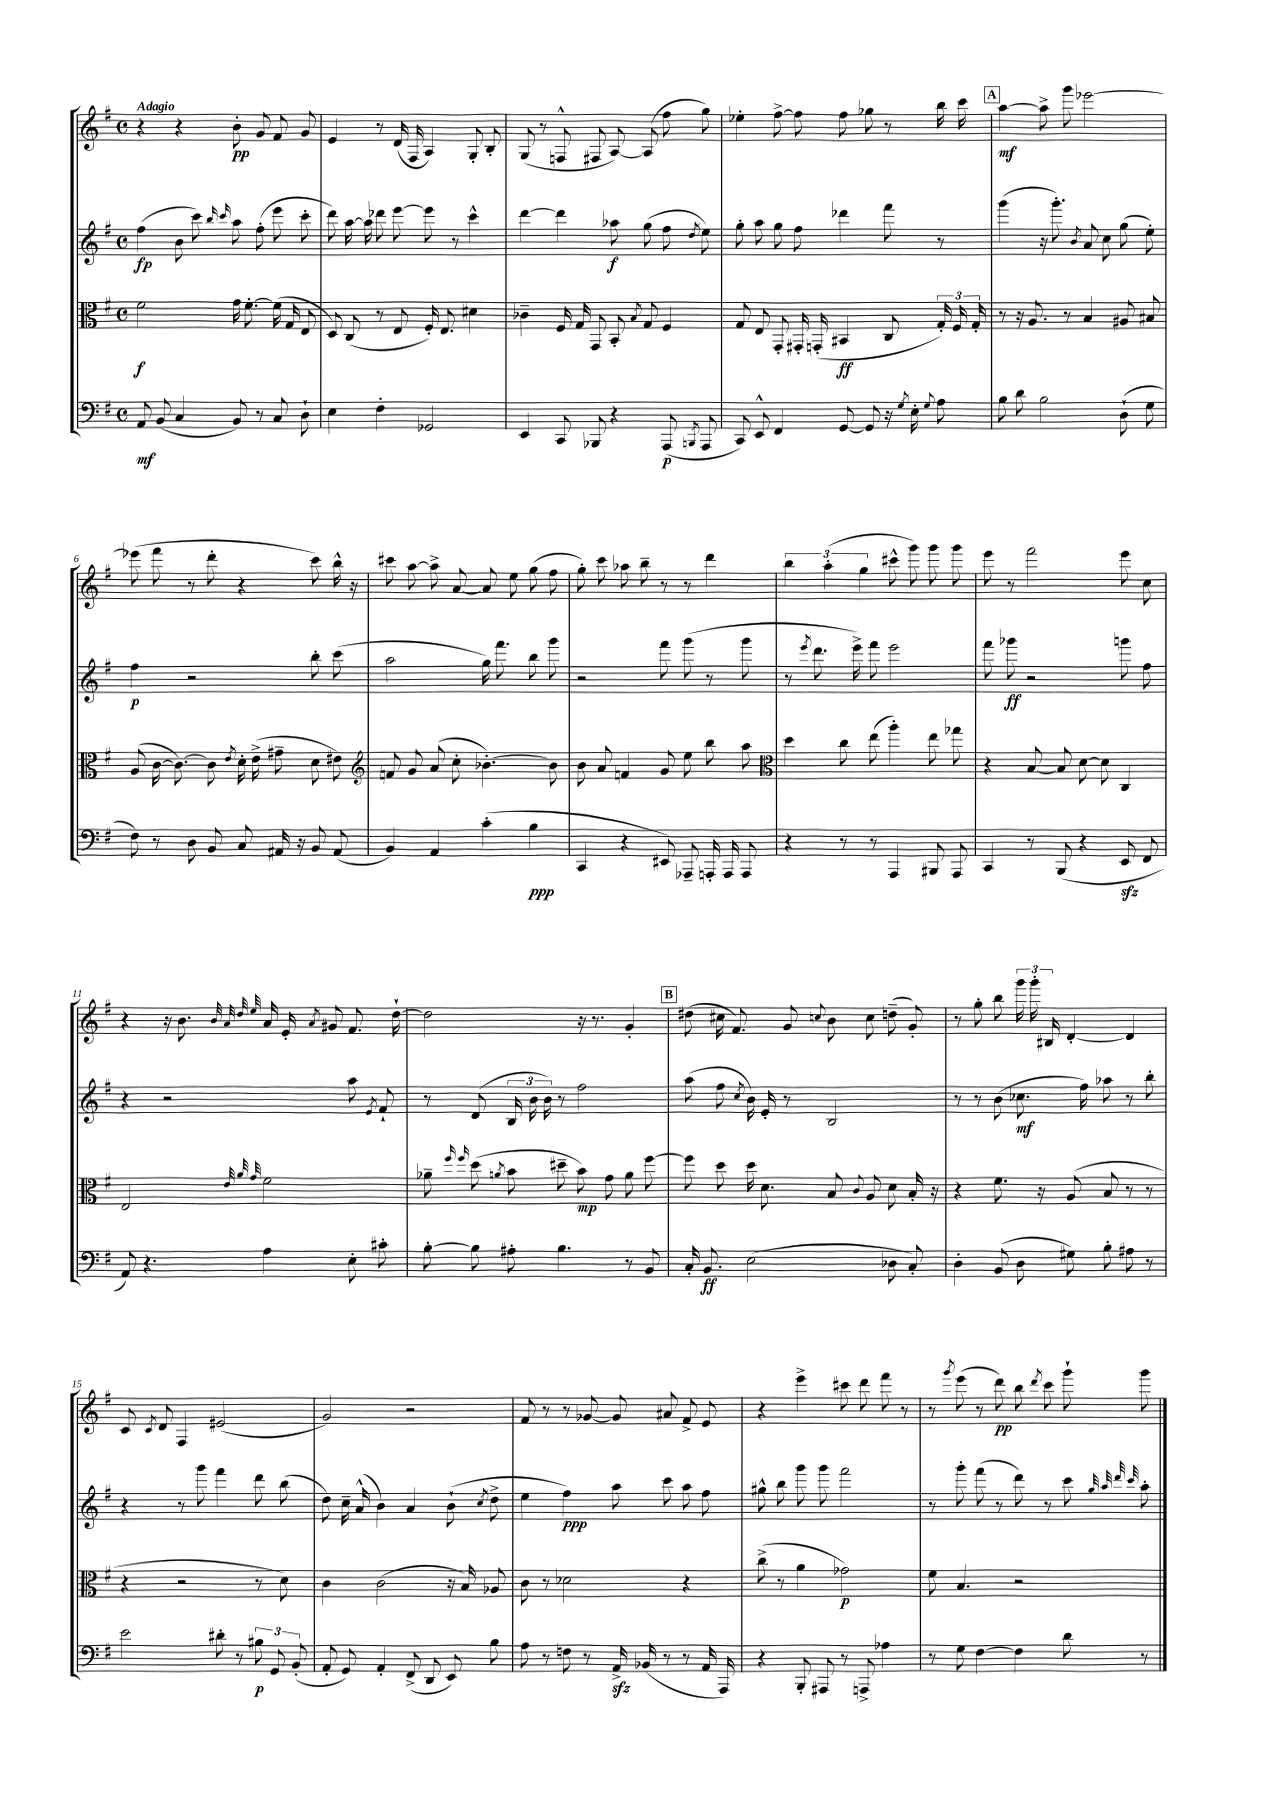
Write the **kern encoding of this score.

**kern	**dynam	**kern	**dynam	**kern	**dynam	**kern	**dynam
*part4	*part4	*part3	*part3	*part2	*part2	*part1	*part1
*staff4	*staff4	*staff3	*staff3	*staff2	*staff2	*staff1	*staff1
*clefF4	*	*clefC3	*	*clefG2	*	*clefG2	*
*k[f#]	*	*k[f#]	*	*k[f#]	*	*k[f#]	*
*M4/4	*	*M4/4	*	*M4/4	*	*M4/4	*
*met(c)	*	*met(c)	*	*met(c)	*	*met(c)	*
=1	=1	=1	=1	=1	=1	=1	=1
!	!	!	!	!	!	!LO:TX:a:B:t=Adagio	!
8AA/	mf	2f#\	f	(4ff#\	fp	4r	.
(8BB/	.	.	.	.	.	.	.
4C/	.	.	.	8b\	.	4r	.
.	.	.	.	8ccc\)	.	.	.
.	.	.	.	16qqbb/	.	.	.
.	.	.	.	16qqccc/	.	.	.
8BB/)	.	16g\	.	8aa\	.	8b'\	pp
.	.	[8.f#'\	.	.	.	.	.
8r	.	.	.	(8ff#'\	.	8g/	.
8C/	.	(16f#\]	.	8eee\	.	8f#/	.
.	.	16G/	.	.	.	.	.
8D`\	.	8E/	.	8ccc'\	.	8g/	.
=2	=2	=2	=2	=2	=2	=2	=2
4E\	.	8D/)	.	8ddd\)	.	4e/	.
.	.	(8C/	.	[16aa\	.	.	.
.	.	.	.	16aa\]	.	.	.
4F#'\	.	8r	.	8ddd-X\	.	8r	.
.	.	8E/	.	[8eee\	.	(16d/	.
.	.	.	.	.	.	16F#/	.
2GG-X/	.	16F#'/)	.	8eee\]	.	4A/)	.
.	.	8.E/	.	.	.	.	.
.	.	.	.	8r	.	.	.
.	.	4d#X\	.	4ccc^^\	.	8G'/	.
.	.	.	.	.	.	8B'/	.
=3	=3	=3	=3	=3	=3	=3	=3
4EE/	.	4c-X~\	.	[4ddd\	.	(8G/	.
.	.	.	.	.	.	8r	.
8CC/	.	16F#/	.	4ddd\]	.	8Fn^^/	.
.	.	16G/	.	.	.	.	.
8BBB-X/	.	8GG/	.	.	.	8F#X/	.
4r	.	8BB'/	.	8aa-X\	f	[8A/)	.
.	.	8qB/	.	.	.	.	.
.	.	8G/	.	(8gg\	.	(8A/]	.
(8AAA/	p	4F#/	.	8ff#\	.	8ff#\	.
8qBBBn/	.	.	.	8qdd/	.	.	.
8AAA/	.	.	.	8ee\)	.	8gg\)	.
=4	=4	=4	=4	=4	=4	=4	=4
8CC/)	.	8G/	.	8gg'\	.	4ee-X'\	.
8EE^^/	.	8E/	.	8aa\	.	.	.
4FF#/	.	8GG'/	.	8gg\	.	[8ff#^\	.
.	.	16GG#X'/	.	8ff#\	.	8ff#\]	.
.	.	(16GGn'/	.	.	.	.	.
[8GG/	.	4BB#X/	ff	4ddd-X\	.	8ff#\	.
8GG/]	.	.	.	.	.	8gg-X\	.
16r	.	8C/	.	8fff#\	.	8r	.
8qG/	.	.	.	.	.	.	.
16E'\	.	.	.	.	.	.	.
8qqG/	.	.	.	.	.	.	.
8A\	.	24G'/)	.	8r	.	16bb\	.
.	.	24F#/	.	.	.	.	.
.	.	.	.	.	.	16ccc\	.
.	.	24G'/	.	.	.	.	.
!!LO:REH:place=s1:t=A
=5	=5	=5	=5	=5	=5	=5	=5
8B\	.	8r	.	(4ggg\	.	[4aa\	mf
8d\	.	16r	.	.	.	.	.
.	.	8.A/	.	.	.	.	.
2B\	.	.	.	16r	.	8aa^\]	.
.	.	.	.	8.ggg'\)	.	.	.
.	.	8r	.	.	.	8ggg\	.
.	.	.	.	8qb/	.	.	.
.	.	4B/	.	8a/	.	[2eee-X\	.
.	.	.	.	8cc\	.	.	.
(8D`\	.	8A#X/	.	(8gg\	.	.	.
8G\	.	8B#X/	.	8ee'\)	.	.	.
!!LO:LB:g=z
=6	=6	=6	=6	=6	=6	=6	=6
8F#\)	.	(8A/	.	4ff#\	p	(8eee-X\]	.
8r	.	[16c\	.	.	.	8fff#\	.
.	.	8.c\_)	.	.	.	.	.
8D\	.	.	.	2r	.	8r	.
8BB/	.	8c\]	.	.	.	8ddd'\	.
.	.	8qe/	.	.	.	.	.
8C/	.	16d'\	.	.	.	4r	.
.	.	(16e^\	.	.	.	.	.
16AA#X/	.	8g#X~\	.	.	.	.	.
16r	.	.	.	.	.	.	.
8BB/	.	8d\	.	8bb'\	.	8ccc\)	.
(8AA#/	.	8e#X\)	.	(8ccc\	.	16bb^^\	.
.	.	.	.	.	.	16r	.
=7	=7	=7	=7	=7	=7	=7	=7
*	*	*clefG2	*	*	*	*	*
4BB/)	.	8fn/	.	2aa\	.	8ccc#X\	.
.	.	8g/	.	.	.	[8aa\	.
4AA/	.	(8a/	.	.	.	8aa^\]	.
.	.	8cc'\	.	.	.	[8a/	.
(4c'\	.	[4.b-X'\)	.	16gg\)	.	8a/]	.
.	.	.	.	8.fff#\	.	.	.
.	.	.	.	.	.	8ee\	.
4B\	ppp	.	.	8bb\	.	(8gg\	.
.	.	8b-\]	.	8ggg\	.	8ff#\	.
=8	=8	=8	=8	=8	=8	=8	=8
4CC/	.	8b\	.	2r	.	8gg'\)	.
.	.	8a/	.	.	.	8ccc\	.
4r	.	4fn/	.	.	.	8aa-X\	.
.	.	.	.	.	.	8bb~\	.
8EE#X/)	.	8g/	.	8fff#\	.	8r	.
8AAA-X~/	.	8ee\	.	(8ggg\	.	8r	.
16AAAn'/	.	8bb\	.	8r	.	4ddd\	.
16AAA/	.	.	.	.	.	.	.
8AAA/	.	8aa\	.	8ggg\	.	.	.
=9	=9	=9	=9	=9	=9	=9	=9
*	*	*clefC3	*	*	*	*	*
4r	.	4dd\	.	8r	.	6bb\	.
.	.	.	.	8qeee/	.	.	.
.	.	.	.	8.ddd\	.	.	.
.	.	.	.	.	.	(6aa'\	.
8r	.	8cc\	.	.	.	.	.
.	.	.	.	16eee^\)	.	.	.
.	.	.	.	.	.	6gg\	.
8r	.	(8ee\	.	8fff#\	.	.	.
4AAA/	.	4aa'\)	.	2eee\	.	8ccc#X^^\	.
.	.	.	.	.	.	8ggg\)	.
8BBB#X/	.	8ee\	.	.	.	8ggg\	.
8AAA/	.	8gg-X\	.	.	.	8ggg\	.
=10	=10	=10	=10	=10	=10	=10	=10
4CC/	.	4r	.	8fff#\	.	8eee\	.
.	.	.	.	8ggg-X\	ff	8r	.
8r	.	[8B/	.	2r	.	2fff#\	.
(8BBB/	.	8B/]	.	.	.	.	.
4r	.	[8d\	.	.	.	.	.
.	.	8d\]	.	.	.	.	.
8EEzz/	.	4C/	.	8gggn\	.	8eee\	.
8FF#/	.	.	.	8ff#\	.	8cc\	.
!!LO:LB:g=z
=11	=11	=11	=11	=11	=11	=11	=11
8AA/)	.	2E/	.	4r	.	4r	.
4.r	.	.	.	.	.	.	.
.	.	.	.	2r	.	16r	.
.	.	.	.	.	.	8.b\	.
.	.	.	.	.	.	32qqb/	.
.	.	32qqe/	.	.	.	32qqa/	.
.	.	32qqa/	.	.	.	32qqdd/	.
.	.	32qqg/	.	.	.	32qqee/	.
4A\	.	2f#\	.	.	.	16a/	.
.	.	.	.	.	.	16e'/	.
.	.	.	.	.	.	8qa/	.
.	.	.	.	.	.	8g#X/	.
8E'\	.	.	.	8aa\	.	8.f#/	.
.	.	.	.	8qe/	.	.	.
8c#X'\	.	.	.	8f#`/	.	.	.
.	.	.	.	.	.	[16dd`\	.
=12	=12	=12	=12	=12	=12	=12	=12
[8B'\	.	8a-X~\	.	8r	.	2dd\]	.
.	.	16qqff#/	.	.	.	.	.
.	.	16qqff#/	.	.	.	.	.
8B\]	.	(8dd\	.	(8d/	.	.	.
.	.	8qan/	.	.	.	.	.
8A#X'\	.	8b\	.	24B/	.	.	.
.	.	.	.	24b\	.	.	.
.	.	.	.	24b\)	.	.	.
4.B\	.	8dd#X~\	.	8r	.	.	.
.	.	8b\)	mp	2ff#\	.	16r	.
.	.	.	.	.	.	8.r	.
.	.	8g\	.	.	.	.	.
8r	.	8a\	.	.	.	4g'/	.
8BB/	.	[8ff#\	.	.	.	.	.
!!LO:REH:place=s1:t=B
=13	=13	=13	=13	=13	=13	=13	=13
16C'/	.	8ff#\]	.	(8aa\	.	(8dd#X\	.
8.BB/	ff	.	.	.	.	.	.
.	.	8dd\	.	8ff#\	.	16cc#X\	.
.	.	.	.	.	.	8.f#/)	.
.	.	.	.	8qcc/	.	.	.
(2E\	.	16dd\	.	16b\)	.	.	.
.	.	8.d\	.	16e'/	.	.	.
.	.	.	.	8r	.	8g/	.
.	.	.	.	.	.	8qqccn/	.
.	.	8B/	.	2B/	.	8b\	.
.	.	8qqc/	.	.	.	.	.
.	.	8A/	.	.	.	8cc\	.
8D-X\	.	8d\	.	.	.	(8ddn~\	.
8C'/)	.	16B'/	.	.	.	8g'/)	.
.	.	16r	.	.	.	.	.
=14	=14	=14	=14	=14	=14	=14	=14
4D'\	.	4r	.	8r	.	8r	.
.	.	.	.	8r	.	8gg'\	.
(8BB/	.	8.f#\	.	(8b\	.	8bb\	.
8D\	.	.	.	8.cc-X\	mf	24ggg\	.
.	.	.	.	.	.	24ggg'\	.
.	.	16r	.	.	.	.	.
.	.	.	.	.	.	24B#X/	.
8G#X\)	.	(8A/	.	.	.	[4d'/	.
.	.	.	.	16ff#\)	.	.	.
8B'\	.	8B/	.	8aa-X\	.	.	.
8A#X\	.	8r	.	8r	.	4d/]	.
8r	.	8r	.	8bb'\	.	.	.
!!LO:LB:g=z
=15	=15	=15	=15	=15	=15	=15	=15
2e\	.	4r	.	4r	.	8c/	.
.	.	.	.	.	.	8qc/	.
.	.	.	.	.	.	8d/	.
.	.	2r	.	8r	.	4F#/	.
.	.	.	.	8ggg\	.	.	.
8d#X'\	.	.	.	4fff#\	.	(2e#X/	.
8r	.	.	.	.	.	.	.
12B#X\	p	8r	.	8ddd\	.	.	.
12GG/	.	.	.	.	.	.	.
.	.	8d\)	.	(8bb\	.	.	.
(12BB'/	.	.	.	.	.	.	.
=16	=16	=16	=16	=16	=16	=16	=16
8AA'/	.	4c\	.	8dd\)	.	2g/)	.
8GG/)	.	.	.	16cc~\	.	.	.
.	.	.	.	(16a^^/	.	.	.
4AA'/	.	(2c\	.	4b\)	.	.	.
(8FF#^/	.	.	.	4a/	.	2r	.
8DD/	.	.	.	.	.	.	.
8EE/)	.	16r	.	(8b`\	.	.	.
.	.	16B/)	.	.	.	.	.
.	.	.	.	8qcc/	.	.	.
8B\	.	8A-X/	.	8dd^\	.	.	.
=17	=17	=17	=17	=17	=17	=17	=17
8A\	.	8c\	.	4ee\	.	8f#/	.
8r	.	8r	.	.	.	8r	.
8Fn\	.	2d-X\	.	4ff#\)	ppp	8r	.
8r	.	.	.	.	.	[8g-X/	.
16AAzz^/	.	.	.	8aa\	.	8g-/]	.
(16BB-X/	.	.	.	.	.	.	.
8r	.	.	.	8ccc\	.	8a#X/	.
8r	.	4r	.	8aa\	.	8f#^/	.
16AA/	.	.	.	8ff#\	.	8e/	.
16AAA/)	.	.	.	.	.	.	.
=18	=18	=18	=18	=18	=18	=18	=18
4r	.	(8cc^\	.	8gg#X^^\	.	4r	.
.	.	8r	.	8bb\	.	.	.
8BBB'/	.	4a\	.	8ggg\	.	4eee^\	.
8AAA#X/	.	.	.	8ggg\	.	.	.
8r	.	2g-X\)	p	2fff#\	.	8ccc#X\	.
8AAAn^/	.	.	.	.	.	8ddd\	.
4A-X\	.	.	.	.	.	8fff#\	.
.	.	.	.	.	.	8r	.
=19	=19	=19	=19	=19	=19	=19	=19
8r	.	8f#\	.	8r	.	8r	.
.	.	.	.	.	.	8qggg/	.
8G\	.	4.B/	.	8ggg'\	.	(8eee\	.
[4F#\	.	.	.	(8fff#\	.	8r	.
.	.	.	.	8r	.	8ddd\)	pp
4F#\]	.	2r	.	8ddd\)	.	8bb\	.
.	.	.	.	.	.	8qddd/	.
.	.	.	.	8r	.	8ccc\	.
8d\	.	.	.	8ccc\	.	8ggg`\	.
.	.	.	.	32qqgg/	.	.	.
.	.	.	.	32qqaa/	.	.	.
.	.	.	.	32qqddd/	.	.	.
.	.	.	.	32qqccc/	.	.	.
8r	.	.	.	8aa'\	.	8ggg\	.
==	==	==	==	==	==	==	==
*-	*-	*-	*-	*-	*-	*-	*-
